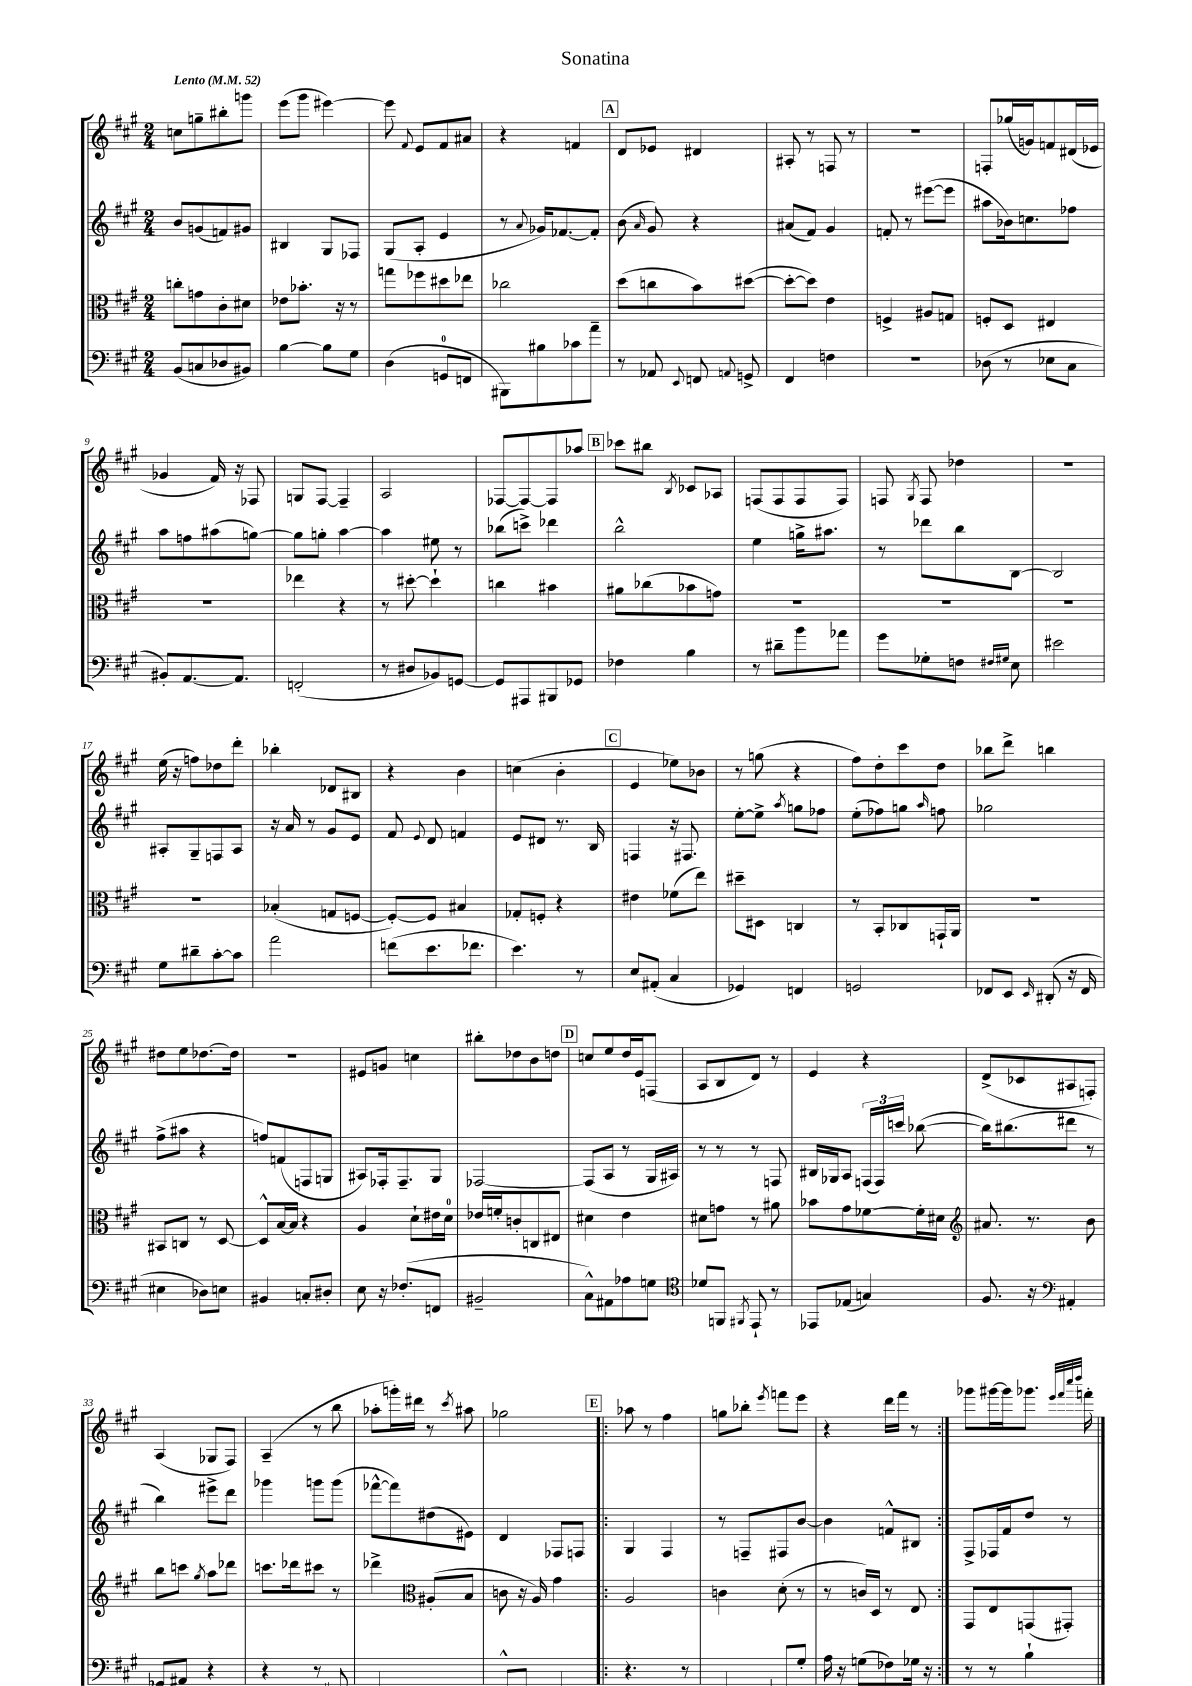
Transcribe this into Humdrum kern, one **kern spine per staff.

**kern	**kern	**kern	**kern
*staff4	*staff3	*staff2	*staff1
*clefF4	*clefC3	*clefG2	*clefG2
*k[f#c#g#]	*k[f#c#g#]	*k[f#c#g#]	*k[f#c#g#]
*M2/4	*M2/4	*M2/4	*M2/4
*MM52	*MM52	*MM52	*MM52
(8BB	8cc'	8b	8cc
8C	8g	(8g	8gg~
8D-	8c#'	8f)	8bb#'
8BB#)	8d#	8g#	8ggg
=	=	=	=
[4B	8e-	4B#	(8eee
.	8.b-'	.	8ggg#
8B]	.	8G#	[4eee#)
.	16r	.	.
8G#	8r	8F-	.
=	=	=	=
(4D	8gg	(8G#	8eee#]
.	.	.	8qqf#
.	8ff-	8A'	8e
8GG	8dd#	4e	8f#
8FF	8ee-	.	8a#
=	=	=	=
8BBB#)	2cc-	8r	4r
.	.	8qqa	.
8B#	.	16g-)	.
.	.	[8.f-	.
8c-	.	.	4f
8a~	.	8f-']	.
=	=	=	=
8r	(8dd	(8b	8d
.	.	16qqa	.
8AA-	8cc	8g#)	8e-
8qqEE	.	.	.
8FF	8b)	4r	4d#
8qqAA	.	.	.
8GG^	([8dd#	.	.
=	=	=	=
4FF#	8dd#'_	(8a#	8A#'
.	8dd#])	8f#)	8r
4F	4e	4g#	8F
.	.	.	8r
=	=	=	=
2r	4F^	8f'	2r
.	.	8r	.
.	8A#	([8eee#	.
.	8G	8eee#]	.
=	=	=	=
(8D-	8F'	8aa#	8F'
8r	8D	16b-)	(16gg-
.	.	8.cc	16g)
8E-	4E#	.	8f
8C#	.	8ff-	(16d#
.	.	.	16e-
=	=	=	=
8BB#')	2r	8aa	4g-
[8.AA	.	8ff	.
.	.	(8aa#	16f#)
8.AA]	.	.	16r
.	.	[8gg)	8F-
=	=	=	=
(2FF'	4ee-	8gg]	8G
.	.	8gg'	[8F#
.	4r	[4aa	4F#~]
=	=	=	=
8r	8r	4aa]	2A
8D#	[8dd#'	.	.
8BB-)	4dd#`]	8ee#	.
[8GG	.	8r	.
=	=	=	=
8GG]	4cc	(8bb-	[8F-
8AAA#	.	8ccc^)	8F-_
8BBB#	4b#	4ddd-	8F-]
8GG-	.	.	8aa-
=	=	=	=
4F-	8a#	2bb^^	8ccc-
.	(8cc-	.	8bb#
.	.	.	8qB
4B	8b-	.	8c-
.	8g)	.	8A-
=	=	=	=
8r	2r	4ee	(8F
8d#~	.	.	8F
8b	.	16gg^	8F
.	.	8.aa#	.
8a-	.	.	8F)
=	=	=	=
8g#	2r	8r	8F
.	.	.	8qG#
8G-'	.	8ddd-	8F
8F	.	8bb	4dd-
16qqF#	.	.	.
16qqG#	.	.	.
8E	.	[8B	.
=	=	=	=
2e#	2r	2B]	2r
=	=	=	=
8G#	2r	8A#'	(16ee
.	.	.	16r
8d#~	.	8G#~	8ff)
[8c#'	.	8F	8dd-
8c#]	.	8A#	8ddd'
=	=	=	=
2a	(4B-'	16r	4bb-'
.	.	16a	.
.	.	8r	.
.	8G	8g#	8d-
.	[8F	8e	8B#
=	=	=	=
(8f	8F'_)	8f#	4r
.	.	8qqe	.
8.e	8F]	8d	.
.	4B#	4f	4b
8.f-	.	.	.
=	=	=	=
4.e)	8G-'	8e	(4cc
.	8F'	8d#	.
.	4r	8.r	4b'
8r	.	.	.
.	.	16B	.
=	=	=	=
8E	4e#	4F	4e
(8AA#'	.	.	.
4C#	(8f-	16r	8ee-)
.	.	8.F#	.
.	8ee)	.	8b-
=	=	=	=
4GG-)	8dd#~	[8ee'	8r
.	8D#	8ee^]	(8gg
.	.	8qaa	.
4FF	4C	8gg	4r
.	.	8ff-	.
=	=	=	=
2GG	8r	(8ee'	8ff#)
.	8BB'	8ff-)	8dd'
.	8C-	8gg	8ccc#
.	.	16qqaa	.
.	16GG`	8ff	8dd
.	16AA	.	.
=	=	=	=
8FF-	2r	2gg-	8bb-
8EE	.	.	8ddd^
16qqEE	.	.	.
(8DD#'	.	.	4bb
16r	.	.	.
16FF-	.	.	.
=	=	=	=
4E#	8BB#	(8ff#^	8dd#
.	8C	8aa#	8ee
8D-)	8r	4r	[8.dd-
8E	[8D	.	.
.	.	.	16dd-]
=	=	=	=
4BB#	8D^^]	8ff)	2r
.	[16B	(8f	.
.	16B]	.	.
8C'	4r	8F	.
8D#'	.	8G	.
=	=	=	=
8E	4A	8A#)	8e#
16r	.	16F-'	8g
(8.F-'	.	8.F-~	.
.	8d`	.	4cc
8FF	16e#	8G#	.
.	16d	.	.
=	=	=	=
2BB#~	16e-	[2F-	8bb#'
.	16f'	.	.
.	8c'	.	8dd-
.	8C	.	8b
.	8E#	.	8dd
=	=	=	=
8C#^^)	4d#	(8F-]	8cc
8AA#	.	8A	8ee
8A-	4e	8r	16dd
.	.	.	16e
8G	.	16G#	(8F
.	.	16A#)	.
=	=	=	=
*clefC4	*	*	*
8d-	8d#	8r	8A
8FF	8g	8r	8B
8qFF#	.	.	.
8EE`	8r	8r	8d)
8r	8a#	8F	8r
=	=	=	=
8EE-	8b-	16B#	4e
.	.	16G-	.
(8E-	8g#	8A	.
4G)	[8f-	(24F	4r
.	.	24F)	.
.	.	24ccc	.
.	16f-']	([8bb-	.
.	16d#	.	.
=	=	=	=
*	*clefG2	*	*
8.F#	8.a#	16bb-])	(8d^
.	.	(8.bb#	.
.	.	.	8c-
16r	8.r	.	.
*clefF4	*	*	*
4AA#'	.	8ddd#	8A#
.	8b	8r	8F')
=	=	=	=
(8GG-	8bb	4bb)	(4A
8AA#	8ccc	.	.
.	8qgg#	.	.
4r	8aa	8eee#^	8G-
.	8ddd-	8ddd	8F#)
=	=	=	=
4r	8.ccc	4ggg-	(4A~
.	16ddd-	.	.
8r	8ccc#	8ggg	8r
8EE#	8r	(8ggg	8bb
=	=	=	=
2CC)	4ddd-^	[8fff-^^	8aa-'
.	.	8fff-])	16ggg')
.	.	.	16ddd#
*	*clefC3	*	*
.	(8A#'	(8dd#	8r
.	.	.	8qccc#
.	8B	8e#)	8aa#
=	=	=	=
8AAA^^	8c	4d	2gg-
(8BBB	16r	.	.
.	16A)	.	.
4AAA')	4g#	8F-	.
.	.	8F	.
=!|:	=!|:	=!|:	=!|:
4.r	2A	4G#	8aa-
.	.	.	8r
.	.	4F#	4ff#
8r	.	.	.
=	=	=	=
4BBB#	4c	8r	8gg
.	.	8F~	8bb-'
.	.	.	8qeee
8EE-	(8d'	8F#	8fff
8G#'	8r	[8b	8eee
=	=	=	=
16A	8r	4b]	4r
16r	.	.	.
(8G	16c)	.	.
.	16D	.	.
8F-)	8r	8f^^	16ddd
.	.	.	16fff#
16G-	8E	8B#	8r
16r	.	.	.
=:|!	=:|!	=:|!	=:|!
8r	8GG#	8F#^	8ggg-
8r	8E	16F-	[16ggg#
.	.	16f#	16ggg#]
4B`	(8GG	8dd	8.ggg-
.	8GG#')	8r	.
.	.	.	32qqeee
.	.	.	32qqfff#
.	.	.	32qqcccc#
.	.	.	32qqdddd
.	.	.	16fff'
==	==	==	==
*-	*-	*-	*-
